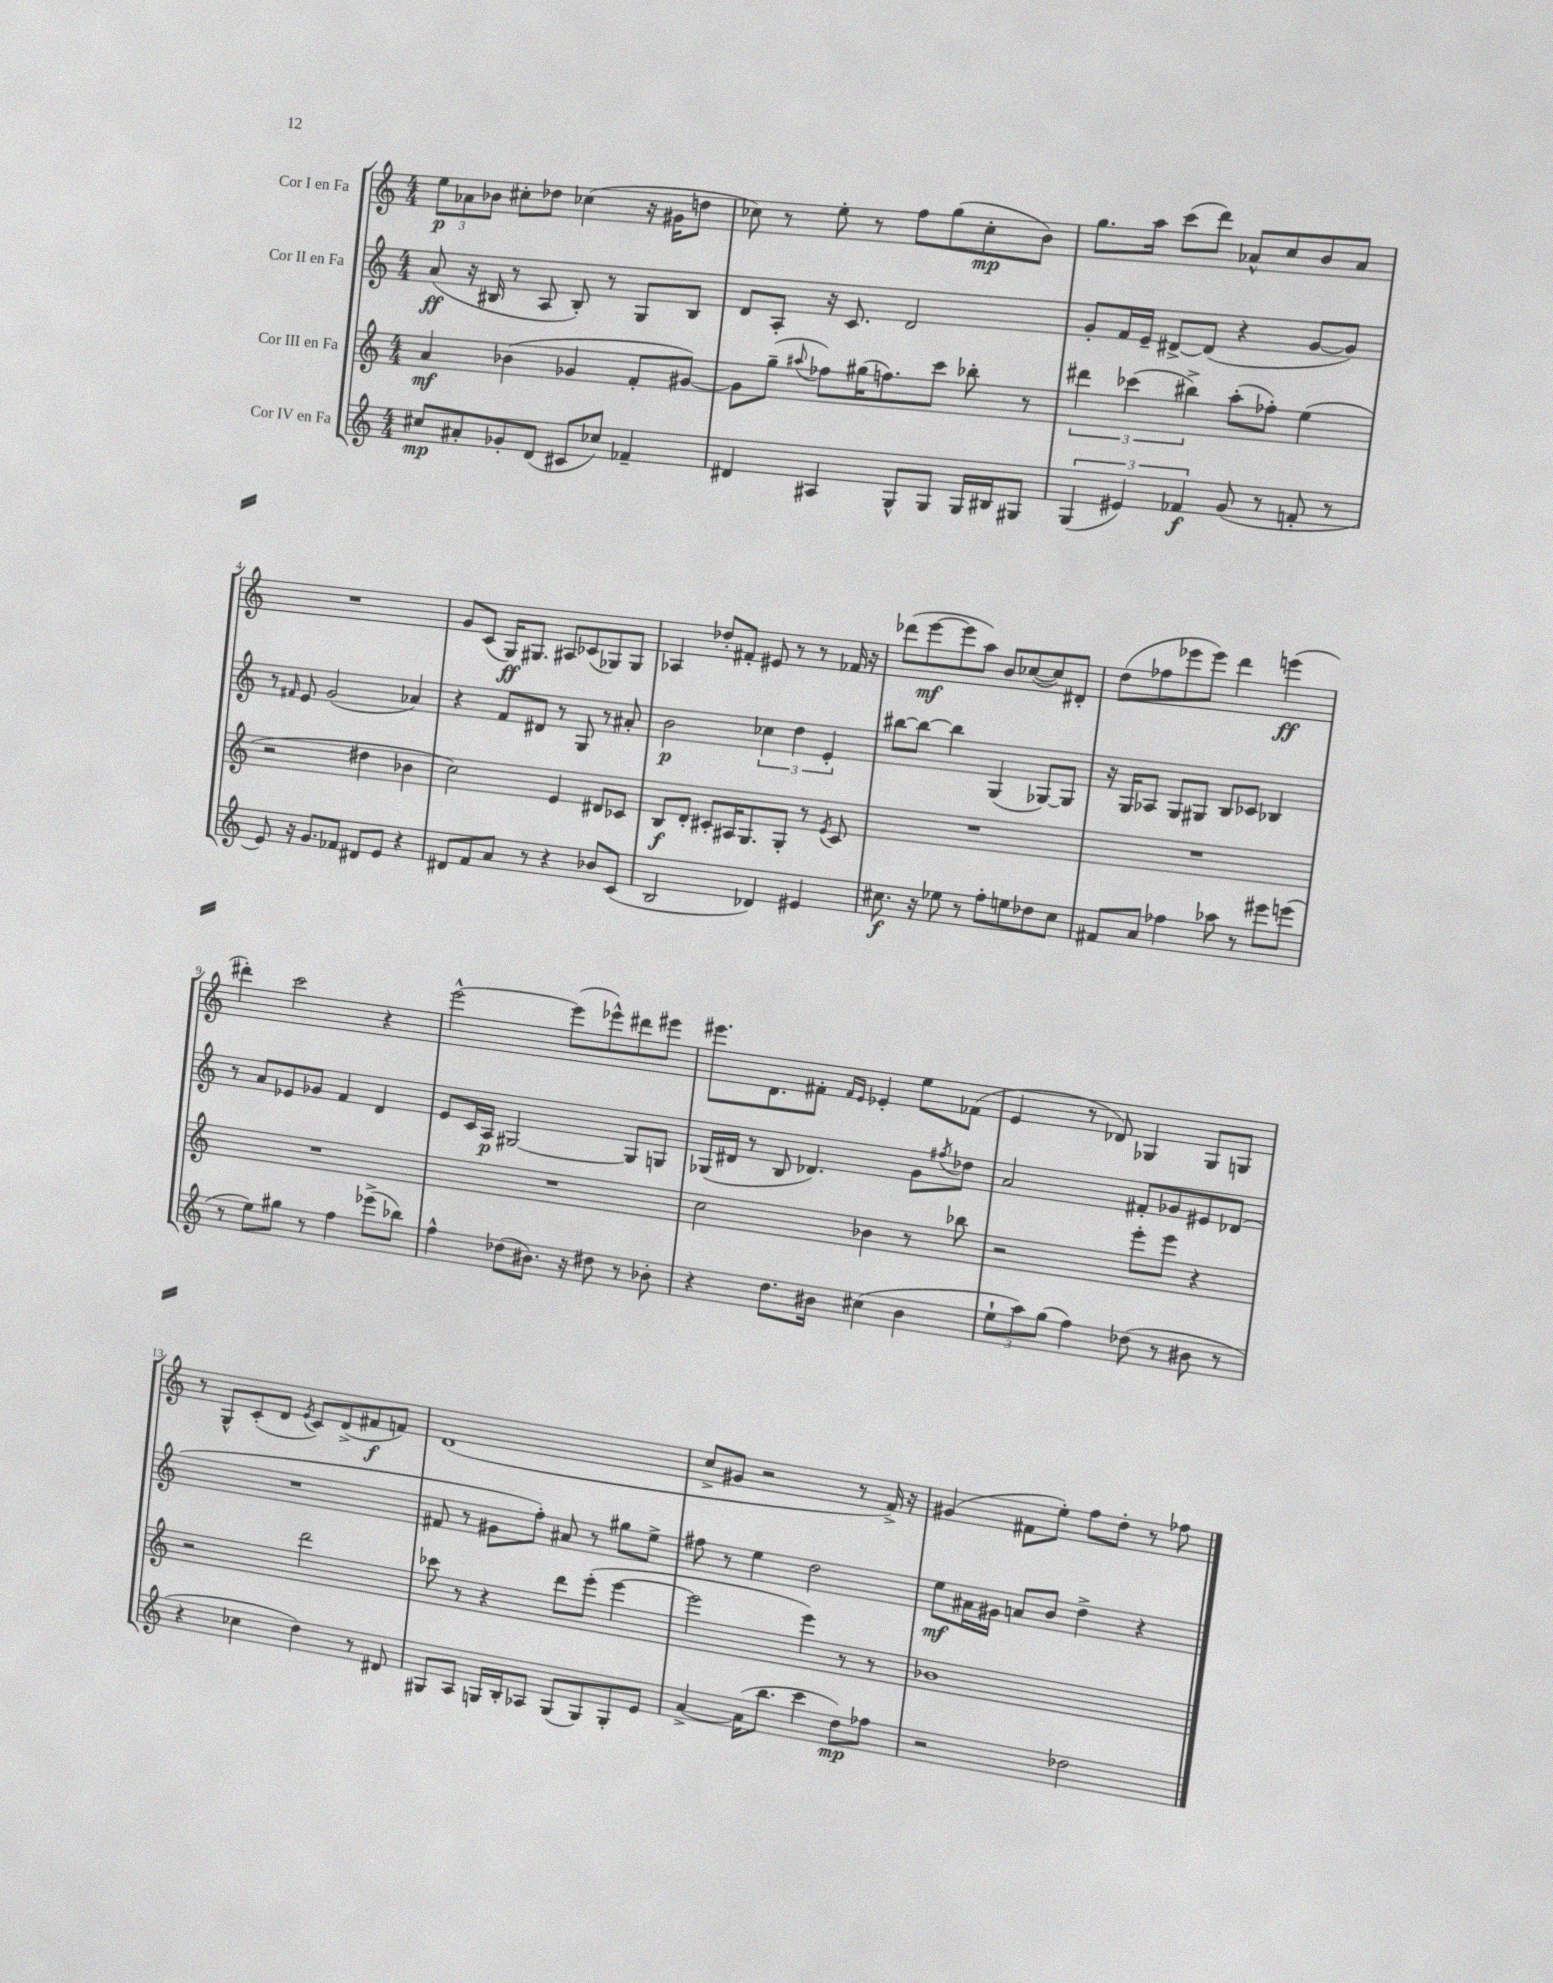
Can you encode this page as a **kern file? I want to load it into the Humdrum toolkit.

**kern	**dynam	**kern	**dynam	**kern	**dynam	**kern	**dynam
*part4	*part4	*part3	*part3	*part2	*part2	*part1	*part1
*staff4	*staff4	*staff3	*staff3	*staff2	*staff2	*staff1	*staff1
*I"Cor IV en Fa	*	*I"Cor III en Fa	*	*I"Cor II en Fa	*	*I"Cor I en Fa	*
*clefG2	*	*clefG2	*	*clefG2	*	*clefG2	*
*k[]	*	*k[]	*	*k[]	*	*k[]	*
*M4/4	*	*M4/4	*	*M4/4	*	*M4/4	*
=1	=1	=1	=1	=1	=1	=1	=1
8cc#X/L	mp	4a/	mf	(8a/	ff	12ee\L	p
.	.	.	.	.	.	12a-X\	.
8a#X'/	.	.	.	16r	.	.	.
.	.	.	.	.	.	12b-X\J	.
.	.	.	.	16B#X/	.	.	.
8g-X'/	.	(4b-X\	.	8r	.	8cc#X'\L	.
(8d/J	.	.	.	8A/	.	8dd-X\J	.
8c#X/L	.	4g-X/	.	8B#'/)	.	(4cc-X\	.
8cc-X/J)	.	.	.	8r	.	.	.
4f-X~/	.	8f'/L	.	8G/L	.	16r	.
.	.	.	.	.	.	16g#X\KL	.
.	.	[8g#X/J)	.	8B#/J	.	8ddn\J	.
=2	=2	=2	=2	=2	=2	=2	=2
4d#X/	.	8g#\L]	.	8d/L	.	8cc-X\)	.
.	.	(8gg~\J	.	8A'/J	.	8r	.
.	.	8qqaa#X/	.	.	.	.	.
4A#X/	.	8ff-X\L)	.	16r	.	8ee'\	.
.	.	.	.	8.c/	.	.	.
.	.	(16gg#X\K	.	.	.	8r	.
.	.	8.ffn\)	.	.	.	.	.
8G^^/L	.	.	.	2d/	.	8ff\L	.
8G/J	.	8ccc\J	.	.	.	(8gg\	.
16G/LL	.	8bb-X'\	.	.	.	8cc-'\	mp
16B#X/J	.	.	.	.	.	.	.
8G#X/J	.	8r	.	.	.	8b\J)	.
=3	=3	=3	=3	=3	=3	=3	=3
(6G/	.	6ddd#X\	.	8g'/L	.	8.gg\L	.
.	.	.	.	16f/L	.	.	.
6e#X/)	.	(6ccc-X\	.	.	.	.	.
.	.	.	.	16e~/JJ	.	16aa\Jk	.
.	.	.	.	[8d#X^/L	.	(8ccc\L	.
6f-X/	f	6bb#X^\)	.	.	.	.	.
.	.	.	.	(8d#/J]	.	8ddd\J)	.
(8g/	.	(8aa'\L	.	4r	.	8a-X^^/L	.
8r	.	8ff-X'\J)	.	.	.	8cc/	.
8fn'/	.	(4ee\	.	[8g/L	.	8b/	.
8r	.	.	.	8g/J])	.	8a-/J	.
!!LO:LB:g=z
=4	=4	=4	=4	=4	=4	=4	=4
8e/)	.	2r	.	8r	.	1r	.
.	.	.	.	16qqf#X/	.	.	.
16r	.	.	.	8e/	.	.	.
8.g/L	.	.	.	.	.	.	.
.	.	.	.	(2g/	.	.	.
8f-X/J	.	.	.	.	.	.	.
8d#X/L	.	4dd#X\	.	.	.	.	.
8e/J	.	.	.	.	.	.	.
4r	.	4b-X\	.	4a-X/)	.	.	.
=5	=5	=5	=5	=5	=5	=5	=5
8d#X/L	.	2cc\)	.	4r	.	8g/L	.
8f/	.	.	.	.	.	(8c/J	.
8a/J	.	.	.	8f/L	.	16G/KL)	ff
.	.	.	.	.	.	8.G#X/J	.
8r	.	.	.	8d#X/J	.	.	.
4r	.	4e/	.	8r	.	8A#X/L	.
.	.	.	.	8G/	.	(8c-X/	.
8b-X/L	.	8d#X/L	.	8r	.	8G-X/)	.
(8c/J	.	8c-X/J	.	8a#X'/	.	8G-/J	.
=6	=6	=6	=6	=6	=6	=6	=6
2B/	.	8B/L	f	2b\	p	4A-X/	.
.	.	8d'/J	.	.	.	.	.
.	.	8c#X'/L	.	.	.	8dd-X'/L	.
.	.	16A#X/K	.	.	.	8f#X'/J	.
.	.	8.G/	.	.	.	.	.
4d-X/)	.	.	.	6cc-X\	.	8e#X/	.
.	.	8G'/J	.	.	.	8r	.
.	.	.	.	6dd\	.	.	.
4e#X/	.	8r	.	.	.	8r	.
.	.	.	.	6e'/	.	.	.
.	.	8qe/	.	.	.	.	.
.	.	8c#/	.	.	.	16f-X/	.
.	.	.	.	.	.	16r	.
=7	=7	=7	=7	=7	=7	=7	=7
8.cc#X\	f	1r	.	[8bb#X\L	.	(8ddd-X\L	.
.	.	.	.	8bb#\J_	.	[8eee\	mf
16r	.	.	.	.	.	.	.
8ee-X\	.	.	.	4bb#\]	.	8eee\]	.
8r	.	.	.	.	.	8aa\J)	.
8ff'\L	.	.	.	(4G/	.	8b/L	.
8een\	.	.	.	.	.	([8cc-X/	.
8dd-X\	.	.	.	[8G-X/L)	.	8cc-/])	.
8cc#\J	.	.	.	8G-/J]	.	8d#X'/J	.
=8	=8	=8	=8	=8	=8	=8	=8
8f#X/L	.	1r	.	16r	.	(8dd\L	.
.	.	.	.	16G/KL	.	.	.
8a/J	.	.	.	8A-X/J	.	8ff-X\	.
4ff-X\	.	.	.	8G/L	.	8eee-X\	.
.	.	.	.	8G#X/J	.	8eee-\J)	.
8aa-X\	.	.	.	8B/L	.	4ddd\	.
8r	.	.	.	8c-X/J	.	.	.
8eee#X\L	.	.	.	4B-X/	.	(4eeen\	ff
(8eeen\J	.	.	.	.	.	.	.
!!LO:LB:g=z
=9	=9	=9	=9	=9	=9	=9	=9
8r	.	1r	.	8r	.	4ddd#X'\)	.
8ee\L)	.	.	.	8a/L	.	.	.
8gg#X\J	.	.	.	8e-X/	.	2ccc\	.
8r	.	.	.	8g-X/J	.	.	.
4ff\	.	.	.	4f/	.	.	.
(8eee-X^\L	.	.	.	4d/	.	4r	.
8bb-X\J)	.	.	.	.	.	.	.
=10	=10	=10	=10	=10	=10	=10	=10
4ff^^\	.	1r	.	8e/L	.	[2eee^^\	.
.	.	.	.	16c/L	.	.	.
.	.	.	.	16A/JJ	p	.	.
(8dd-X\L	.	.	.	[2G#X/	.	.	.
8.b#X\J)	.	.	.	.	.	.	.
.	.	.	.	.	.	(8eee\L]	.
16r	.	.	.	.	.	.	.
8dd#X\	.	.	.	.	.	8eee-X^^\)	.
8r	.	.	.	8G#/L]	.	8ddd#X\	.
8b-X'\	.	.	.	8Gn/J	.	8eee#X\J	.
=11	=11	=11	=11	=11	=11	=11	=11
4r	.	2cc\	.	(16G-X/LL	.	8.eee#X\L	.
.	.	.	.	16d#X/JJ	.	.	.
.	.	.	.	8r	.	.	.
.	.	.	.	.	.	8.d\	.
8.dd\L	.	.	.	8B/	.	.	.
.	.	.	.	4.d-X/)	.	8f#X'\J	.
16b#X\Jk	.	.	.	.	.	.	.
.	.	.	.	.	.	16qqf#/LL	.
.	.	.	.	.	.	16qqe/JJ	.
(4cc#X\	.	4b-X\	.	.	.	4e-X'/	.
4b#\	.	8r	.	8g\L	.	8ee\L	.
.	.	.	.	8qff#X/	.	.	.
.	.	8bb-X\	.	8dd-X\J	.	(8f-X\J	.
=12	=12	=12	=12	=12	=12	=12	=12
12ee`\L	.	2r	.	2a/	.	4e/	.
12aa\)	.	.	.	.	.	.	.
(12gg\J	.	.	.	.	.	.	.
4ff\)	.	.	.	.	.	8r	.
.	.	.	.	.	.	8d-X/)	.
(8dd-X\	.	8eee'\L	.	8f#X'/L	.	4G-X/	.
8r	.	8eee\J	.	8g-X/	.	.	.
8b#X\	.	4r	.	8e#X/	.	8G-/L	.
8r	.	.	.	(8d-X/J	.	8Gn/J	.
!!LO:LB:g=z
=13	=13	=13	=13	=13	=13	=13	=13
4r	.	2r	.	1r	.	8r	.
.	.	.	.	.	.	8G^^/L	.
4cc-X\	.	.	.	.	.	(8c'/	.
.	.	.	.	.	.	8d/J	.
.	.	.	.	.	.	8qe/	.
4dd\)	.	2ddd\	.	.	.	8c/L)	.
.	.	.	.	.	.	(8d^/	.
8r	.	.	.	.	.	8f#X/	f
8d#X/	.	.	.	.	.	8fn/J)	.
=14	=14	=14	=14	=14	=14	=14	=14
8G#X/L	.	8ccc-X\	.	8f#X/	.	(1d	.
8A/J	.	8r	.	8r	.	.	.
16Gn/LL	.	4r	.	8g#X\L	.	.	.
16B'/J	.	.	.	.	.	.	.
8A-X/J	.	.	.	8ff'\J)	.	.	.
(8G/L	.	8ddd\L	.	8a#X/	.	.	.
8G/)	.	(8eee'\J	.	8r	.	.	.
8G'/	.	[4eee\	.	8gg#X\L	.	.	.
8e/J	.	.	.	8ee^\J	.	.	.
=15	=15	=15	=15	=15	=15	=15	=15
[4a^/	.	2eee\]	.	8ff#X\	.	8cc^/L	.
.	.	.	.	8r	.	8g#X/J	.
(16a\KL]	.	.	.	4ee\	.	2r	.
8.bb\J	.	.	.	.	.	.	.
4ccc\	.	4eee\)	.	2dd\	.	.	.
8dd\L)	mp	8r	.	.	.	8r	.
8ff-X\J	.	8r	.	.	.	16f^/)	.
.	.	.	.	.	.	16r	.
=16	=16	=16	=16	=16	=16	=16	=16
2r	.	1b-X	.	8ee\L	mf	(4g#X/	.
.	.	.	.	16a#X\L	.	.	.
.	.	.	.	16g#X\JJ	.	.	.
.	.	.	.	8an/L	.	8f#X\L	.
.	.	.	.	8b/J	.	8ee'\J)	.
2dd-X\	.	.	.	4dd^\	.	8ff\L	.
.	.	.	.	.	.	8dd'\J	.
.	.	.	.	4r	.	8r	.
.	.	.	.	.	.	8ff-X\	.
==	==	==	==	==	==	==	==
*-	*-	*-	*-	*-	*-	*-	*-
